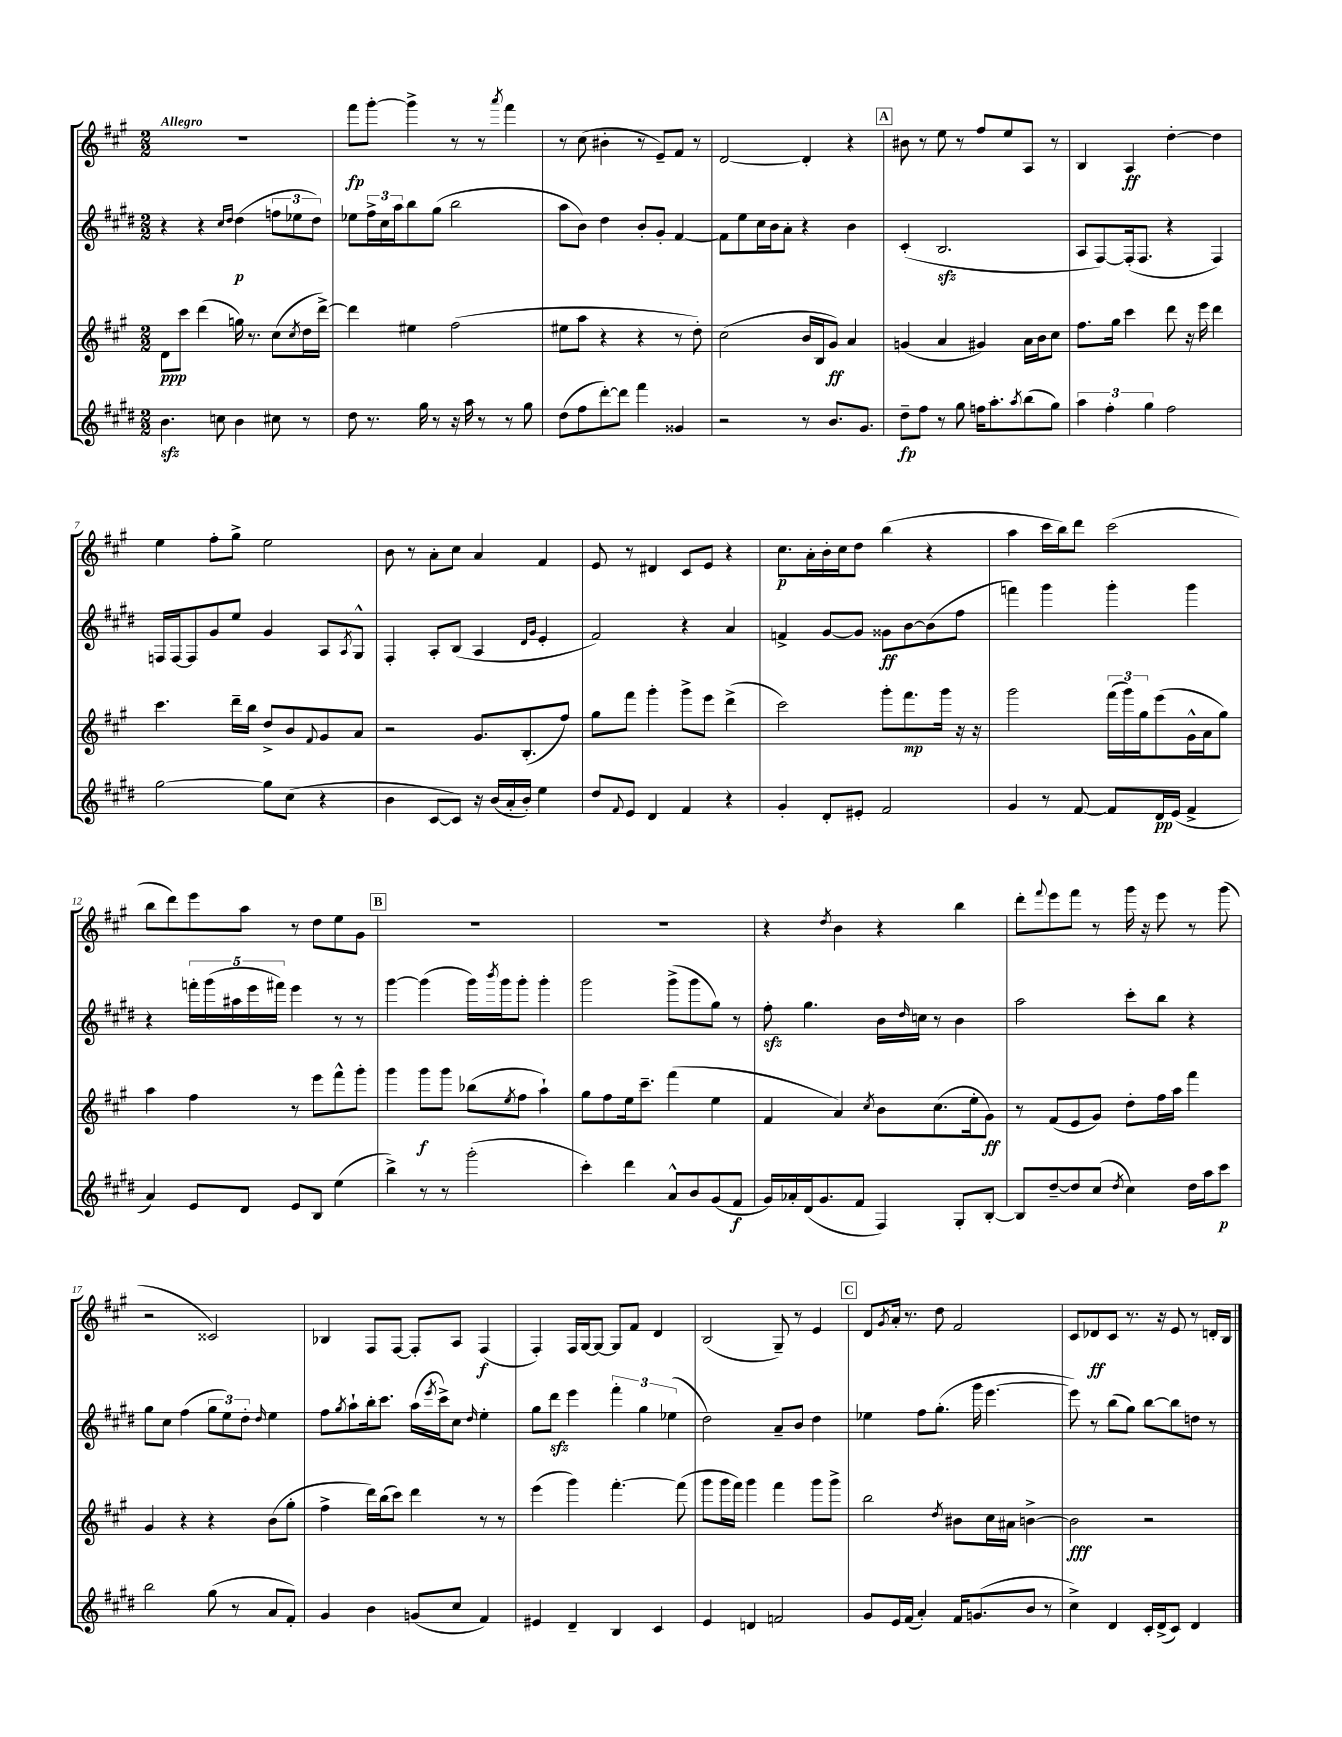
<<
\new StaffGroup <<
\new Staff = "s0" {
    \clef treble \key a \major \numericTimeSignature \time 2/2 \tempo "Allegro"
    R1 |
    fis'''8\fp gis'''8~-. gis'''4-> r8 r8 \acciaccatura { a'''8 } fis'''4 |
    r8 cis''8( bis'4-. r8 e'8--) fis'8 r8 |
    d'2~ d'4-. r4 |
    \mark \markup { \box "A" } bis'8 r8 e''8 r8 fis''8 e''8 a8 r8 |
    b4 a4\ff d''4~-. d''4 |
    e''4 fis''8-. gis''8-> e''2 |
    b'8 r8 a'8-. cis''8 a'4 fis'4 |
    e'8 r8 dis'4 cis'8 e'8 r4 |
    cis''8.\p a'16-. b'16-. cis''16 d''8 b''4( r4 |
    a''4 cis'''16 b''16) d'''8 cis'''2( |
    b''8 d'''8) e'''8 a''8 r8 d''8 e''8 gis'8 |
    \mark \markup { \box "B" } R1 |
    R1 |
    r4 \acciaccatura { d''8 } b'4 r4 b''4 |
    d'''8-. \appoggiatura { fis'''8 } e'''8 fis'''8 r8 gis'''16 r16 e'''8 r8 gis'''8( |
    r2 cisis'2) |
    bes4 fis8 fis8~ fis8-. a8 fis4\f( |
    fis4-.) fis16 gis16~ gis8~ gis8 fis'8 d'4 |
    b2( gis8--) r8 e'4 |
    \mark \markup { \box "C" } d'8 \acciaccatura { gis'8 } a'16-. r8. d''8 fis'2 |
    cis'8 des'8\ff cis'8 r8. r16 e'8 r8 d'16-. b16 \bar "|." |
}
\new Staff = "s1" {
    \clef treble \key e \major \numericTimeSignature \time 2/2
    r4 r4 \grace { cis''16 dis''16 } dis''4\p( \tuplet 3/2 { f''8 ees''8 dis''8) } |
    ees''8 \tuplet 3/2 { fis''16-> cis''16 a''16 } b''8 gis''8( b''2 |
    a''8 b'8) dis''4 b'8-. gis'8-. fis'4~ |
    fis'8 e''8 cis''16 b'16 a'8-. r4 b'4 |
    \mark \markup { \box "A" } cis'4-.( b2.\sfz |
    a8 fis8~) fis16-.( fis8. r4 fis4) |
    f16 f16~ f8 gis'8 e''8 gis'4 a8 \acciaccatura { a8 } gis8-^ |
    fis4-. a8-. b8( a4 \grace { dis'16 gis'16 } e'4-. |
    fis'2) r4 a'4 |
    f'4-> gis'8~ gis'8 gisis'8\ff b'8~ b'8( fis''8 |
    f'''4) gis'''4 gis'''4-. gis'''4 |
    r4 \tuplet 5/4 { f'''16-. gis'''16( ais''16 e'''16 fis'''16) } e'''4 r8 r8 |
    \mark \markup { \box "B" } gis'''4~ gis'''4( gis'''16) \acciaccatura { b'''8 } gis'''16 gis'''8-. gis'''4-. |
    gis'''2 gis'''8->( gis'''8 gis''8) r8 |
    fis''8-.\sfz gis''4. b'16 \grace { dis''16 } c''16 r8 b'4 |
    a''2 cis'''8-. b''8 r4 |
    gis''8 cis''8 fis''4( \tuplet 3/2 { gis''8 e''8) dis''8-. } \grace { dis''16 } e''4 |
    fis''8 \acciaccatura { gis''8 } a''8-! b''16-. cis'''8. a''16( \acciaccatura { e'''8 } cis'''16->) cis''8 \grace { dis''16 } e''4-. |
    gis''8 dis'''8\sfz e'''4 \tuplet 3/2 { fis'''4-. gis''4 ees''4( } |
    dis''2) a'8-- b'8 dis''4 |
    \mark \markup { \box "C" } ees''4 fis''8 gis''8.-.( gis'''16 e'''4.~ |
    e'''8) r8 b''8( gis''8) b''8~ b''8 d''8 r8 \bar "|." |
}
\new Staff = "s2" {
    \clef treble \key a \major \numericTimeSignature \time 2/2
    d'8\ppp cis'''8 d'''4( g''16) r8. cis''8( \acciaccatura { cis''8 } d''16 d'''16~->) |
    d'''4 eis''4 fis''2( |
    eis''8 a''8 r4 r4 r8 d''8-.) |
    cis''2( b'16 b16 gis'8\ff) a'4 |
    \mark \markup { \box "A" } g'4( a'4 gis'4) a'16 b'16 cis''8 |
    fis''8. gis''16 cis'''4 d'''8 r16 e'''16 d'''4 |
    cis'''4. d'''16-- b''16 d''8-> b'8 \appoggiatura { fis'8 } gis'8 a'8 |
    r2 gis'8. b8.-.( fis''8) |
    gis''8 fis'''8 gis'''4-. gis'''8-> e'''8 d'''4->( |
    cis'''2) gis'''8-. fis'''8.\mp gis'''16 r16 r16 |
    gis'''2 \tuplet 3/2 { fis'''16( gis'''16) gis''16 } e'''8( gis'16-^ a'16 gis''8) |
    a''4 fis''4 r8 e'''8 fis'''8-^ gis'''8-. |
    \mark \markup { \box "B" } gis'''4 gis'''8\f gis'''8 bes''8( \acciaccatura { e''8 } fis''8 a''4-!) |
    gis''8 fis''8 e''16 cis'''8.-- fis'''4( e''4 |
    fis'4 a'4) \acciaccatura { cis''8 } b'8 cis''8.( e''16-. gis'8\ff) |
    r8 fis'8( e'8 gis'8) d''8-. fis''16 a''16 fis'''4 |
    gis'4 r4 r4 b'8( gis''8-. |
    fis''4-> d'''16) b''16( cis'''8) d'''4 r8 r8 |
    e'''4( gis'''4) fis'''4.~-. fis'''8( |
    gis'''8 gis'''16 fis'''16) gis'''4 fis'''4 gis'''8 gis'''8-> |
    \mark \markup { \box "C" } b''2 \acciaccatura { d''8 } bis'8 cis''16 ais'16 b'4~-> |
    b'2\fff r2 \bar "|." |
}
\new Staff = "s3" {
    \clef treble \key e \major \numericTimeSignature \time 2/2
    b'4.\sfz c''8 b'4 cis''8 r8 |
    dis''8 r8. gis''16 r8 r16 a''16 r8 r8 gis''8 |
    dis''8( fis''8 dis'''8~-.) dis'''8 fis'''4 gisis'4 |
    r2 r8 b'8. gis'8. |
    \mark \markup { \box "A" } dis''8--\fp fis''8 r8 gis''8 f''16 a''8.-. \acciaccatura { a''8 } b''8( gis''8) |
    \tuplet 3/2 { a''4 fis''4-. gis''4 } fis''2 |
    gis''2~ gis''8 cis''8( r4 |
    b'4 cis'8~ cis'8) r16 b'16( a'16-. b'16-.) e''4 |
    dis''8 \appoggiatura { fis'8 } e'8 dis'4 fis'4 r4 |
    gis'4-. dis'8-. eis'8-. fis'2 |
    gis'4 r8 fis'8~ fis'8 dis'16\pp e'16( fis'4-> |
    a'4) e'8 dis'8 e'8 b8 e''4( |
    \mark \markup { \box "B" } b''4->) r8 r8 gis'''2-.( |
    cis'''4-.) dis'''4 a'8-^ b'8 gis'8( fis'8\f |
    gis'16) aes'16-. dis'16( gis'8. fis'8 fis4) gis8-. b8~-. |
    b8 dis''8~-- dis''8 cis''8( \acciaccatura { dis''8 } cis''4) dis''16 a''16 cis'''8\p |
    b''2 gis''8( r8 a'8 fis'8-.) |
    gis'4 b'4 g'8( cis''8 fis'4) |
    eis'4 dis'4-- b4 cis'4 |
    e'4 d'4 f'2 |
    \mark \markup { \box "C" } gis'8 e'16 fis'16( a'4-.) fis'16 g'8.( b'8 r8 |
    cis''4->) dis'4 cis'16-. dis'16->( cis'8) dis'4 \bar "|." |
}
>>
>>
